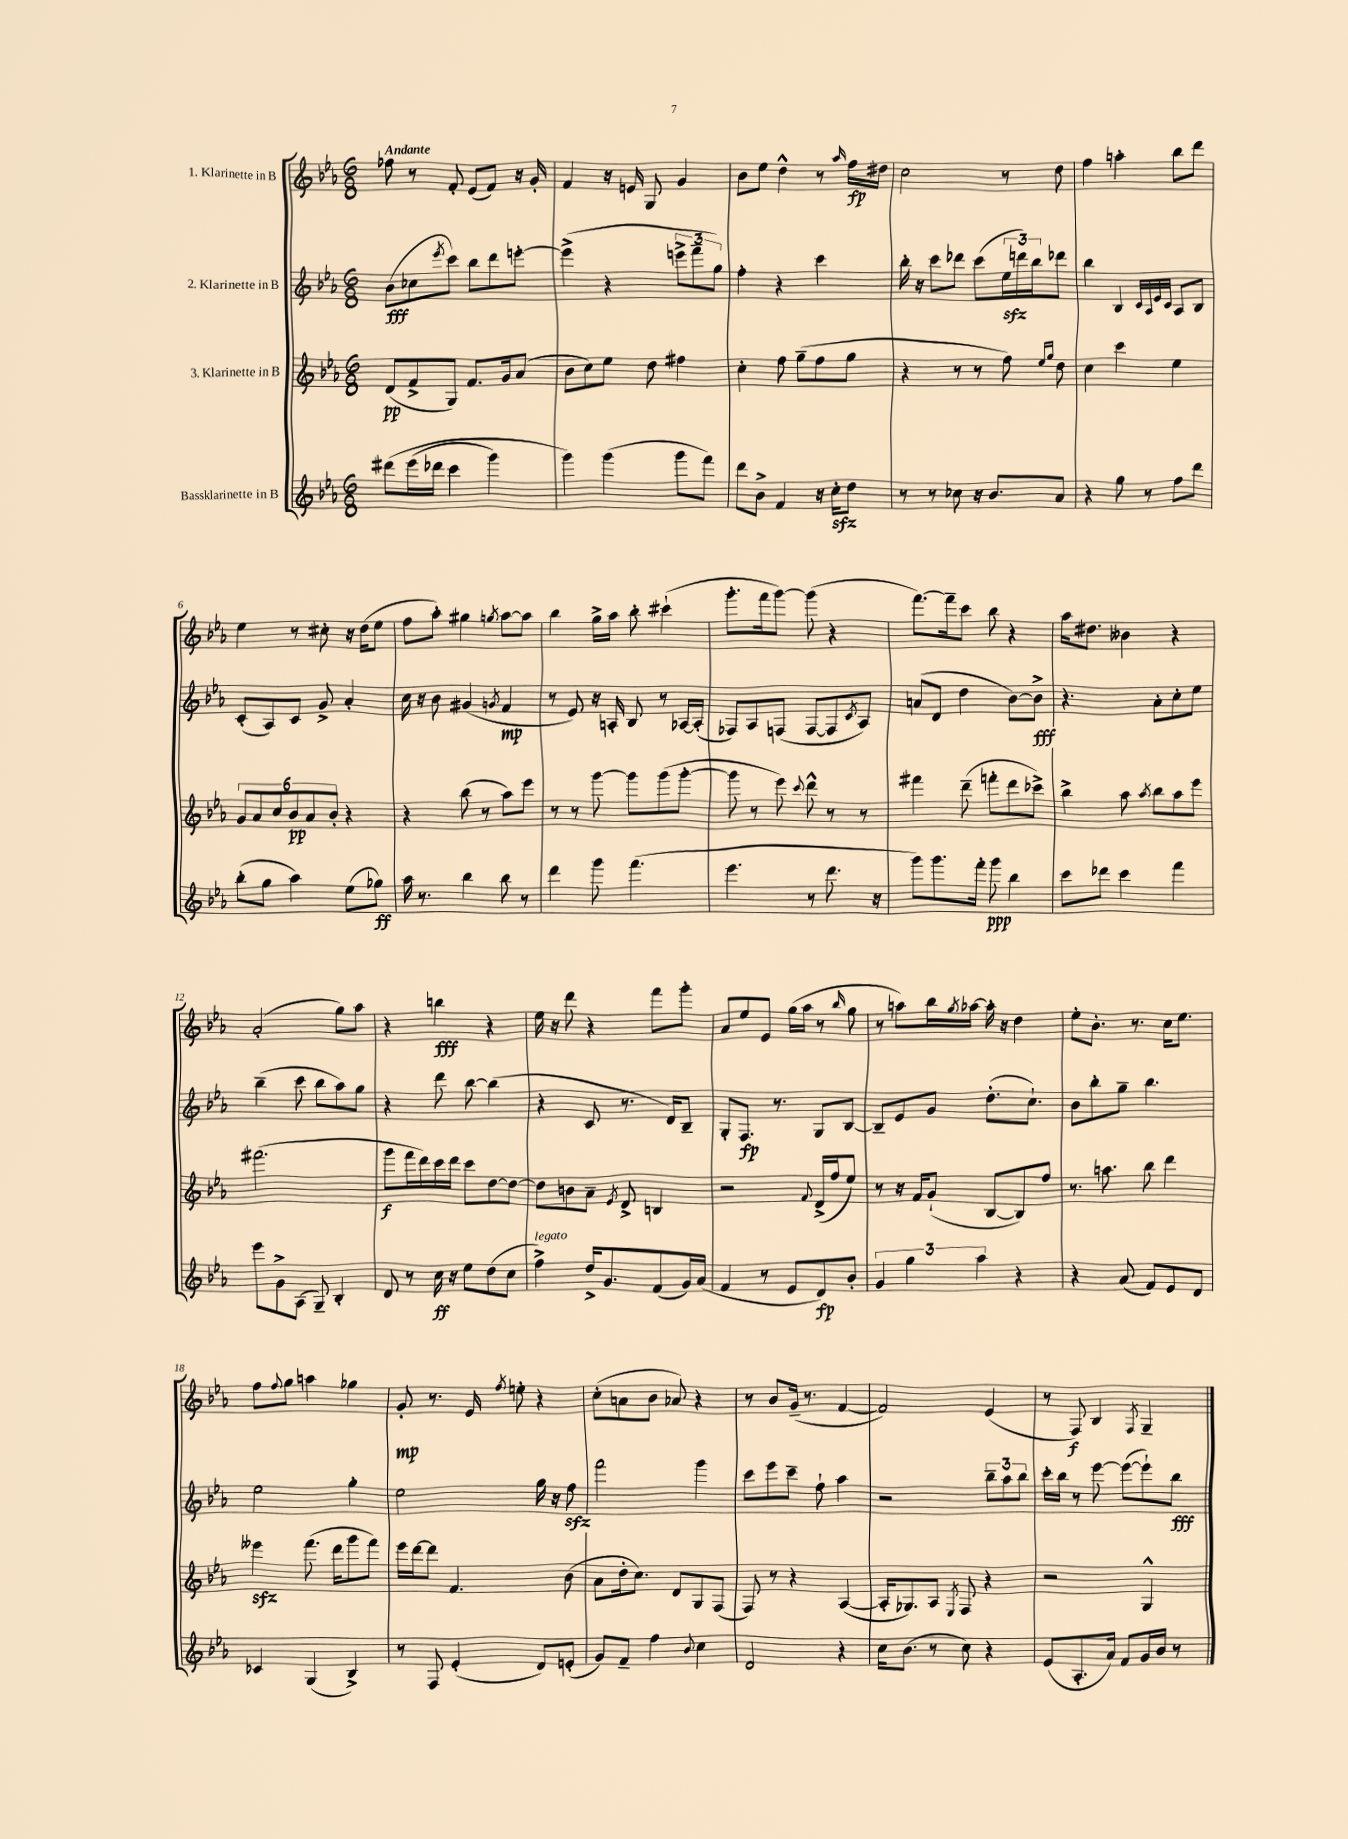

**kern	**kern	**kern	**kern
*staff4	*staff3	*staff2	*staff1
*clefG2	*clefG2	*clefG2	*clefG2
*k[b-e-a-]	*k[b-e-a-]	*k[b-e-a-]	*k[b-e-a-]
*M6/8	*M6/8	*M6/8	*M6/8
&(8ddd#	(8d	(8b-	8ff-
(16eee-	8f^	8cc-	8r
16ddd-	.	.	.
.	.	8qeee-	.
4ccc	8G)	8ccc)	8f'
.	8.f	8bb-	(8e-
4ggg)	.	8ddd	8f)
.	16g	.	.
.	(8a-	[8eee'	16r
.	.	.	16g'
=	=	=	=
4ggg&)	8b-	(4eee^]	4f
.	8cc)	.	.
(4ggg	8ee-	4r	16r
.	.	.	16e
.	8dd	.	8G
8ggg	4ff#	12eee^	4g
.	.	12fff~	.
8fff)	.	.	.
.	.	12gg)	.
=	=	=	=
8ddd	4cc'	4ff'	8b-
8b-^	.	.	8ee-
4f	8ff	4r	4dd^^
.	(8gg~	.	.
16r	8ff	4ccc	8r
16cc'	.	.	.
.	.	.	16qqaa-
8dd	8gg	.	16ff
.	.	.	16dd#
=	=	=	=
8r	4r	16bb-'	2cc
.	.	16r	.
8r	.	8ccc	.
8cc-	8r	8ddd-	.
16r	8r	(8ccc	.
8.b-	.	.	.
.	8ff)	24ee-	8r
.	.	24ddd)	.
.	.	24bb-	.
.	16qqee-	.	.
.	16qqgg	.	.
8a-	8dd	8ddd-	8dd
=	=	=	=
4r	4cc	4bb-	4ff
8gg	4ccc	4B-	4aa'
8r	.	.	.
.	.	32qqc	.
.	.	32qqA-	.
.	.	32qqe-	.
.	.	32qqc	.
8ff	4ee-	8A-	8bb-
8ddd	.	8B-	8ddd
=	=	=	=
(8bb-'	12g	(8c'	4ee-
.	12a-	.	.
8gg	.	8A-)	.
.	12cc	.	.
4aa-)	12b-	8c	8r
.	12a-	.	.
.	.	8g^	8cc#'
.	12b-'	.	.
(8ee-	4r	4a-'	16r
.	.	.	(16dd
8gg-)	.	.	8ee-
=	=	=	=
16aa-	4r	16cc	8ff
8.r	.	16r	.
.	.	8b-	8aa-')
4bb-	(8bb-	(4g#	4gg#
.	8r	.	.
.	.	8qg	8qgg
8bb-	8aa-)	4f	[8aa-
8r	8eee-	.	8aa-]
=	=	=	=
4ddd	8r	8r	4bb-
.	8r	8e-)	.
8ggg	[8ggg	16r	16gg^
.	.	16A'	16aa-
(4.fff	8ggg]	8B-	8bb-'
.	(8ggg	8r	(4ccc#`
.	[8ggg'	[16A-	.
.	.	(16A-']	.
=	=	=	=
4.eee-	8ggg]	8F-)	8.ggg'
.	8r	8A-	.
.	.	.	16fff
.	8eee-)	(8F	[8ggg)
.	8qqccc	.	.
8r	8ddd^^	[8F	(8ggg]
8.ddd	8r	8F]	4r
.	.	8qc	.
.	8r	8A-)	.
16r	.	.	.
=	=	=	=
8ggg)	4fff#	(8a	[8.fff)
8.ggg	.	8d	.
.	.	.	16fff~]
.	(8ddd~	4dd	8ccc
16fff'	.	.	.
8ggg	8fff'	.	8bb-
4bb-	8ddd	[8b-)	4r
.	8ccc-^)	8b-^]	.
=	=	=	=
8ccc	4bb-^	4.r	16aa-
.	.	.	8.dd#
8ddd-	.	.	.
4ccc	8aa-	.	4b--
.	8qaa-	.	.
.	8bb-	8a-'	.
4fff	8aa-	8cc'	4r
.	8eee-	8ee-	.
=	=	=	=
8eee-	(2.fff#	(4bb-~	(2a-'
8g^	.	.	.
(8A-	.	8ccc	.
8G~)	.	8bb-	.
4B-'	.	8aa-)	8gg)
.	.	8gg	8aa-
=	=	=	=
8d	8ggg	4r	4r
8r	16fff	.	.
.	16ddd)	.	.
16cc	16ccc	8ddd	4bb
16r	16ddd	.	.
8ee-	8ccc	[8bb-	.
(8dd	[8dd	(4bb-]	4r
8cc	8dd_	.	.
=	=	=	=
4ff^)	8dd]	4r	16ee-
.	.	.	16r
.	8b	.	8ddd
16dd^	8a-~	8c	4r
8.g	.	.	.
.	8qe-	.	.
.	8d^	8.r	.
(8f	4B	.	8fff
.	.	16d)	.
16g)	.	8B-~	8ggg'
(16a-	.	.	.
=	=	=	=
4f	2r	8G'	8a-
.	.	8.F	8ee-
8r	.	.	8e-
.	.	8.r	.
8e-	.	.	(16gg
.	.	.	16aa-
.	8qqf	.	.
8d)	(16d^	8G	8r
.	16ff	.	.
.	.	.	16qqbb-
8b-'	8ee-)	[8B-	8gg
=	=	=	=
6g	8r	8B-~]	8r
.	16r	8e-	8aa)
6gg	.	.	.
.	16f	.	.
.	(8g`	8g	16bb-
.	.	.	8qgg
.	.	.	[16aa-
6aa-	.	.	.
.	[8B-	(8.dd'	16aa-']
.	.	.	16r
4r	8B-])	.	4dd
.	.	8.cc`)	.
.	8ff	.	.
=	=	=	=
4r	8.r	8b-	8ee-'
.	.	8bb-'	8.b-'
.	8.aa	.	.
(8a-	.	8gg~	.
.	.	.	8.r
8f)	8bb-	4.bb-	.
8e-	4ddd	.	16cc
.	.	.	8.ee-
8d	.	.	.
=	=	=	=
4c-	4eee--	2ee-	8ff
.	.	.	8qqff
.	.	.	8gg
(4G	(8.fff	.	4aa
.	16ddd	.	.
4B-^)	8ggg	4gg'	4gg-
.	8fff)	.	.
=	=	=	=
8r	16eee-	2ee-	8g'
.	[16ddd	.	.
8F	8ddd]	.	8.r
(4e-'	4.f	.	.
.	.	.	16e-
.	.	.	8qff
.	.	.	8ee'
8d)	.	16gg	4r
.	.	16r	.
(8e'	(8b-	8ff	.
=	=	=	=
8g)	8a-	2fff	(8cc'
8f~	16dd'	.	8a
.	8.cc)	.	.
4ff	.	.	8b-
.	8d	.	8a-)
8qqb-	.	.	.
4cc	8G	4ggg	4r
.	(8F	.	.
=	=	=	=
2d	8F)	8ccc	8r
.	8r	8eee-	8b-
.	4r	8ccc~	(16g~
.	.	.	8.r
.	.	8ff`	.
4r	([4A-	4aa-	[4f
=	=	=	=
16cc	16A-']	2r	2f])
(8.b-	8.G-)	.	.
8r	8A-	.	.
.	8qE-	.	.
8cc)	8F	.	.
4r	4r	12bb-~	(4e-
.	.	12aa-	.
.	.	12bb-	.
=	=	=	=
(8e-	2r	16ccc'	8r
.	.	16bb-	.
8.A-'	.	8r	8F)
.	.	[8eee-	4B-
16a-)	.	.	.
8f	.	(8eee-_	.
.	.	.	8qF
16g	4G^^	8eee-`])	4G~
16b-	.	.	.
8r	.	8bb-	.
==	==	==	==
*-	*-	*-	*-
